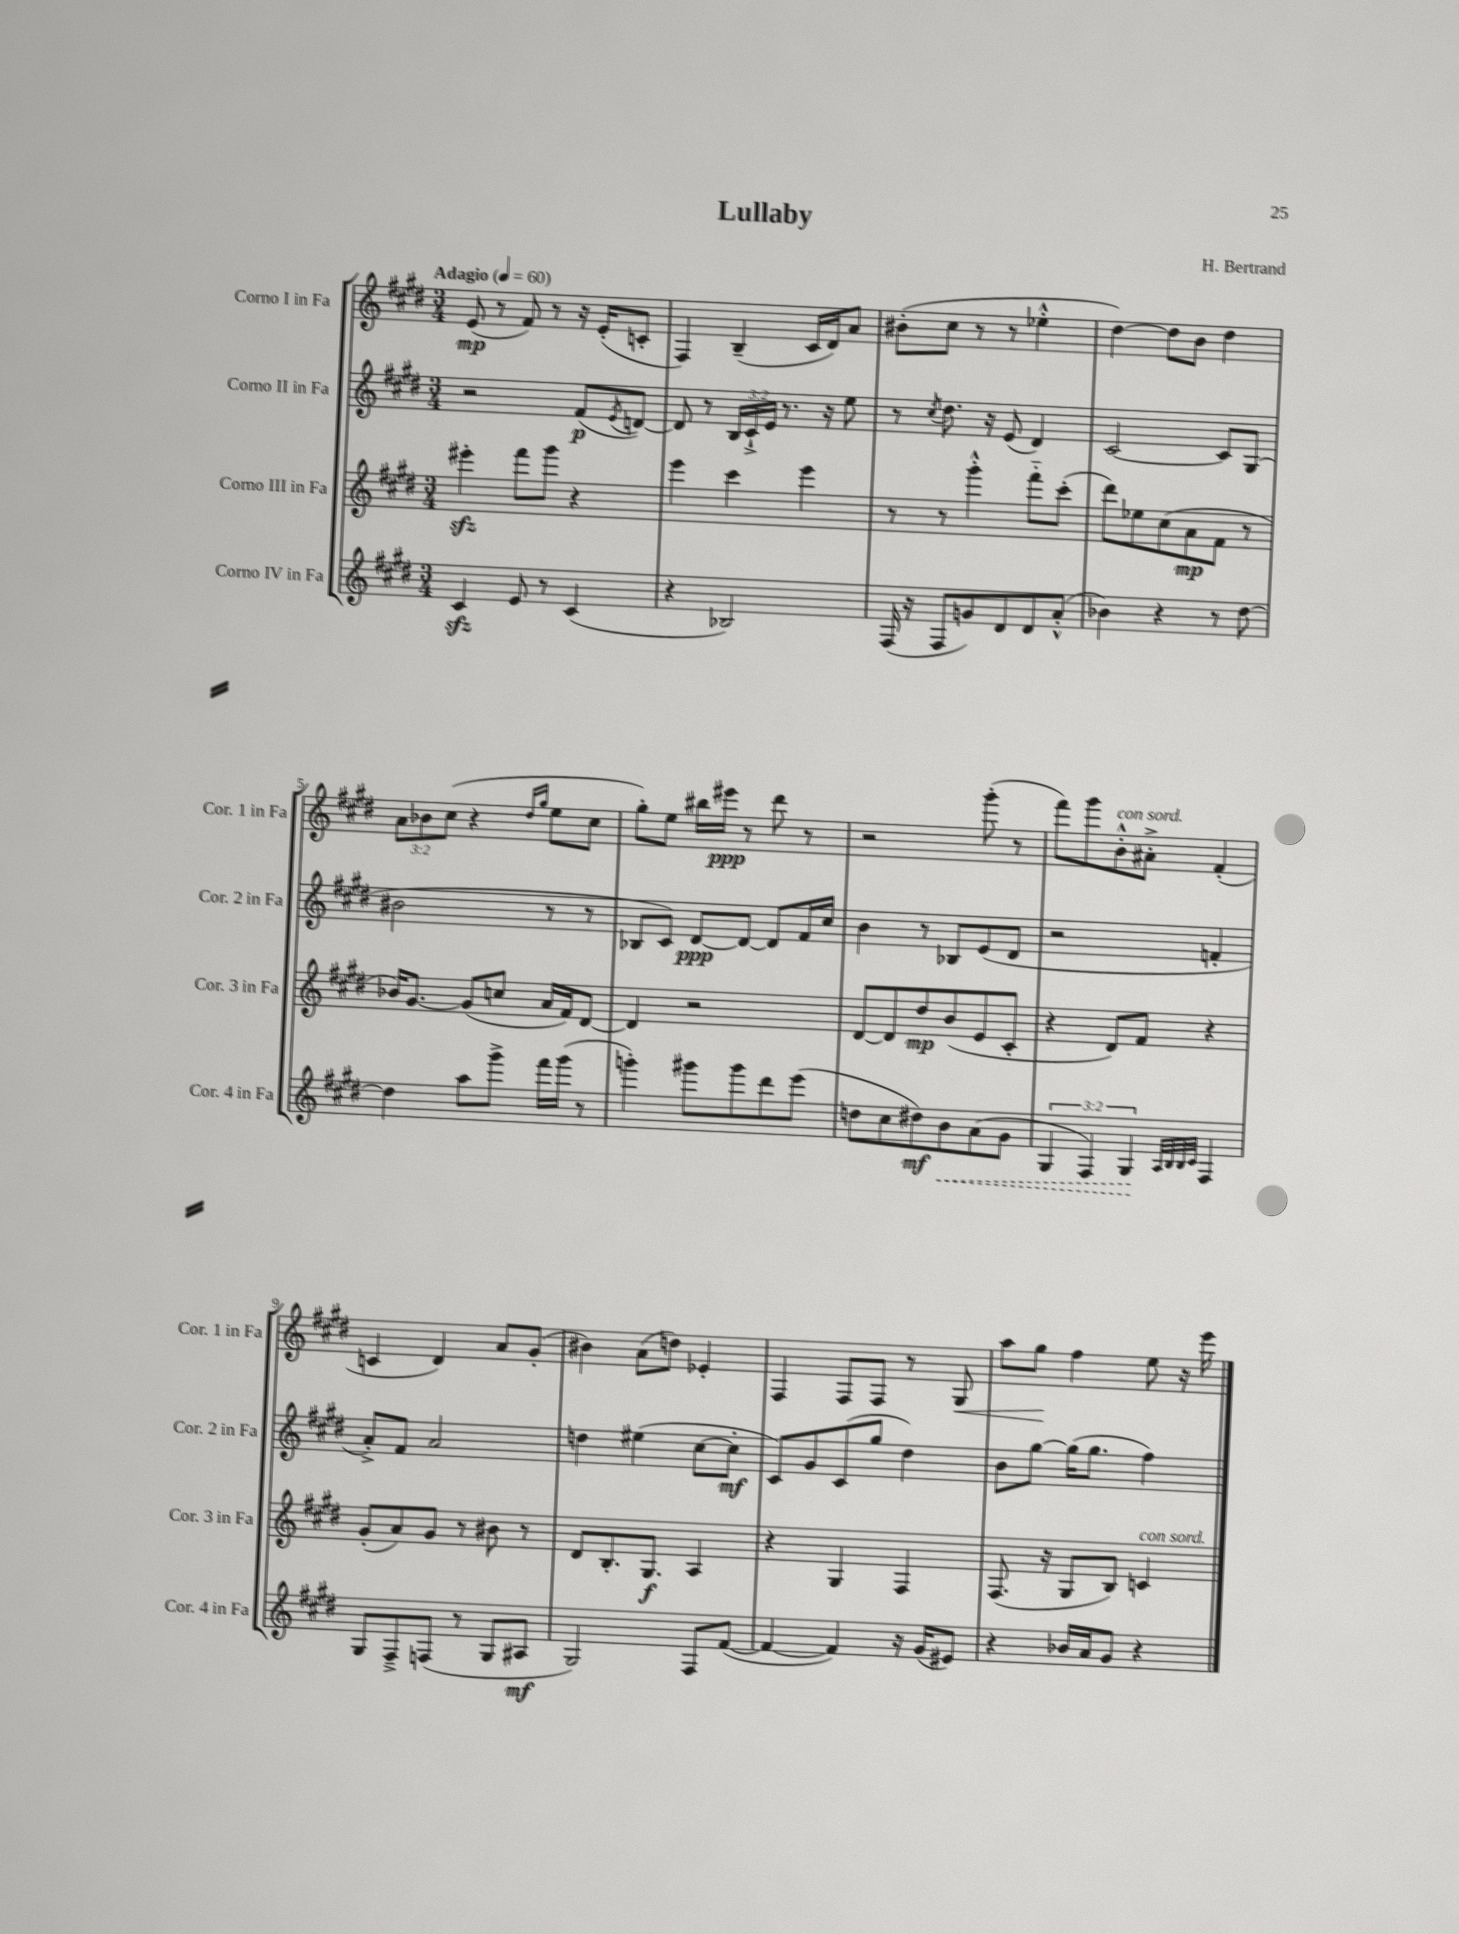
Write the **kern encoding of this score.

**kern	**dynam	**kern	**dynam	**kern	**dynam	**kern	**dynam
*part4	*part4	*part3	*part3	*part2	*part2	*part1	*part1
*staff4	*staff4	*staff3	*staff3	*staff2	*staff2	*staff1	*staff1
*I"Corno IV in Fa	*	*I"Corno III in Fa	*	*I"Corno II in Fa	*	*I"Corno I in Fa	*
*I'Cor. 4 in Fa	*	*I'Cor. 3 in Fa	*	*I'Cor. 2 in Fa	*	*I'Cor. 1 in Fa	*
*clefG2	*	*clefG2	*	*clefG2	*	*clefG2	*
*k[f#c#g#d#]	*	*k[f#c#g#d#]	*	*k[f#c#g#d#]	*	*k[f#c#g#d#]	*
*M3/4	*	*M3/4	*	*M3/4	*	*M3/4	*
*MM60	*	*MM60	*	*MM60	*	*MM60	*
=1	=1	=1	=1	=1	=1	=1	=1
!	!	!	!	!	!	!LO:TX:a:B:t=Adagio	!
4c#zz/	.	4eee#Xzz'\	.	2r	.	(8e/	mp
.	.	.	.	.	.	8r	.
8e/	.	8fff#\L	.	.	.	8f#/)	.
8r	.	8ggg#\J	.	.	.	8r	.
(4c#/	.	4r	.	(8f#/L	p	16r	.
.	.	.	.	.	.	(16e'/KL	.
.	.	.	.	8qe/	.	.	.
.	.	.	.	[8dn/J)	.	8cn'/J	.
=2	=2	=2	=2	=2	=2	=2	=2
4r	.	4eee\	.	8d/]	.	4F#/)	.
.	.	.	.	8r	.	.	.
2B-X/)	.	4ccc#\	.	24B/LL	.	(4B~/	.
.	.	.	.	24c#`^/	.	.	.
.	.	.	.	24e/JJ	.	.	.
.	.	.	.	8.r	.	.	.
.	.	4eee\	.	.	.	16c#/LL	.
.	.	.	.	16r	.	16d#/J)	.
.	.	.	.	8ee\	.	8a/J	.
=3	=3	=3	=3	=3	=3	=3	=3
(16F#/	.	8r	.	8r	.	(8b#X'\L	.
16r	.	.	.	.	.	.	.
.	.	.	.	8qcc#/	.	.	.
8F#/L	.	8r	.	8.dd#\	.	8cc#\J	.
8gn/)	.	4ggg#'^^\	.	.	.	8r	.
.	.	.	.	16r	.	.	.
8d#/	.	.	.	(8e/	.	8r	.
8d#/	.	8fff#\L	.	4d#/)	.	4ee-X'^^\	.
(8a'^^/J	.	(8ccc#'\J	.	.	.	.	.
=4	=4	=4	=4	=4	=4	=4	=4
4b-X\)	.	8ddd#\L)	.	[2c#/	.	[4dd#\)	.
.	.	8ee-X\	.	.	.	.	.
4r	.	(8cc#\	.	.	.	8dd#\L]	.
.	.	8a\	mp	.	.	8b\J	.
8r	.	8f#\J	.	8c#/L]	.	4dd#\	.
[8dd#\	.	8r	.	(8G#/J	.	.	.
!!LO:LB:g=z
=5	=5	=5	=5	=5	=5	=5	=5
4dd#\]	.	16b-X/KL)	.	2b#X\	.	12a\L	.
.	.	[8.g#/J	.	.	.	.	.
.	.	.	.	.	.	12b-X\	.
.	.	.	.	.	.	(12cc#\J	.
8aa\L	.	(8g#/L]	.	.	.	4r	.
8ggg#^\J	.	8ccn/J	.	.	.	.	.
.	.	.	.	.	.	16qqdd#/LL	.
.	.	.	.	.	.	16qqgg#/JJ	.
16fff#\LL	.	16a/LL	.	8r	.	8ee\L	.
(16ggg#\JJ	.	16f#/J)	.	.	.	.	.
8r	.	[8d#/J	.	8r	.	8cc#\J	.
=6	=6	=6	=6	=6	=6	=6	=6
4gggn'\)	.	4d#/]	.	8B-X/L	.	8gg#'\L)	.
.	.	.	.	8c#/J)	.	8ee\J	.
8ggg#X\L	.	2r	.	[8d#/L	ppp	16bb#X\LL	.
.	.	.	.	.	.	16eee#X\JJ	ppp
8ggg#\	.	.	.	8d#/J_	.	8r	.
8ddd#\	.	.	.	8d#/L]	.	8ddd#\	.
(8eee\J	.	.	.	16f#/L	.	8r	.
.	.	.	.	16cc#/JJ	.	.	.
=7	=7	=7	=7	=7	=7	=7	=7
8ddn\L	.	[8d#/L	.	4b\	.	2r	.
8cc#\	.	8d#/]	.	.	.	.	.
8dd#X\)	mf	8dd#/	mp	8r	.	.	.
!	!LO:HP:b	!	!	!	!	!	!
8b\	<	(8b/	.	8B-X/L	.	.	.
(8a\	.	8e/	.	(8e/	.	(8ggg#'\	.
8g#\J	.	8c#'/J	.	8d#/J	.	8r	.
=8	=8	=8	=8	=8	=8	=8	=8
6G#/	.	4r	.	2r	.	8fff#\L)	.
.	.	.	.	.	.	8ggg#\	.
6F#/)	.	.	.	.	.	.	.
!	!	!	!	!	!	!LO:TX:a:i:t=con sord.	!
.	.	8d#/L)	.	.	.	8b'^^\	.
6G#/	.	.	.	.	.	.	.
.	.	8f#/J	.	.	.	8a#X'^\J	.
32qqA/LLL	.	.	.	.	.	.	.
32qqB/	.	.	.	.	.	.	.
32qqB/	.	.	.	.	.	.	.
32qqc#/JJJ	.	.	.	.	.	.	.
4F#/	[	4r	.	4fn'/	.	(4f#'/	.
!!LO:LB:g=z
=9	=9	=9	=9	=9	=9	=9	=9
8G#/L	.	(8g#'/L	.	8a'^/L)	.	4cn/	.
8F#~^/	.	8a/)	.	8f#/J	.	.	.
(8Fn/J	.	8g#/J	.	2a/	.	4d#/)	.
8r	.	8r	.	.	.	.	.
8G#/L	.	8b#X\	.	.	.	8a/L	.
8A#X/J	mf	8r	.	.	.	(8g#'/J	.
=10	=10	=10	=10	=10	=10	=10	=10
2G#/)	.	8d#/L	.	4ddn\	.	4b#X\)	.
.	.	8.B'/	.	.	.	.	.
.	.	.	.	(4ee#X\	.	(8a\L	.
.	.	8.G#/J	f	.	.	.	.
.	.	.	.	.	.	8ddn\J)	.
8F#/L	.	4A/	.	[8cc#\L	.	4e-X'/	.
([8f#/J	.	.	.	8cc#'\J]	mf	.	.
=11	=11	=11	=11	=11	=11	=11	=11
4f#/_	.	4r	.	8c#/L)	.	4F#/	.
.	.	.	.	8g#/	.	.	.
4f#/])	.	4G#/	.	(8c#/	.	8F#/L	.
.	.	.	.	8gg#/J	.	8F#/J	.
16r	.	4F#/	.	4dd#\)	.	8r	.
(16g#/KL	.	.	.	.	.	.	.
!	!	!	!	!	!	!	!LO:HP:b
8e#X/J)	.	.	.	.	.	8G#/	<
=12	=12	=12	=12	=12	=12	=12	=12
4r	.	(8.F#/	.	8b\L	.	8aa\L	.
.	.	.	.	[8gg#\J	.	8gg#\J	.
.	.	16r	.	.	.	.	.
16b-X/LL	.	8G#/L	.	(16gg#\KL]	.	4ff#\	[
16a/J	.	.	.	8.gg#\J	.	.	.
8g#/J	.	8B/J)	.	.	.	.	.
!	!	!LO:TX:a:i:t=con sord.	!	!	!	!	!
4r	.	4cn/	.	4ff#\)	.	8ee\	.
.	.	.	.	.	.	16r	.
.	.	.	.	.	.	16eee\	.
==	==	==	==	==	==	==	==
*-	*-	*-	*-	*-	*-	*-	*-
